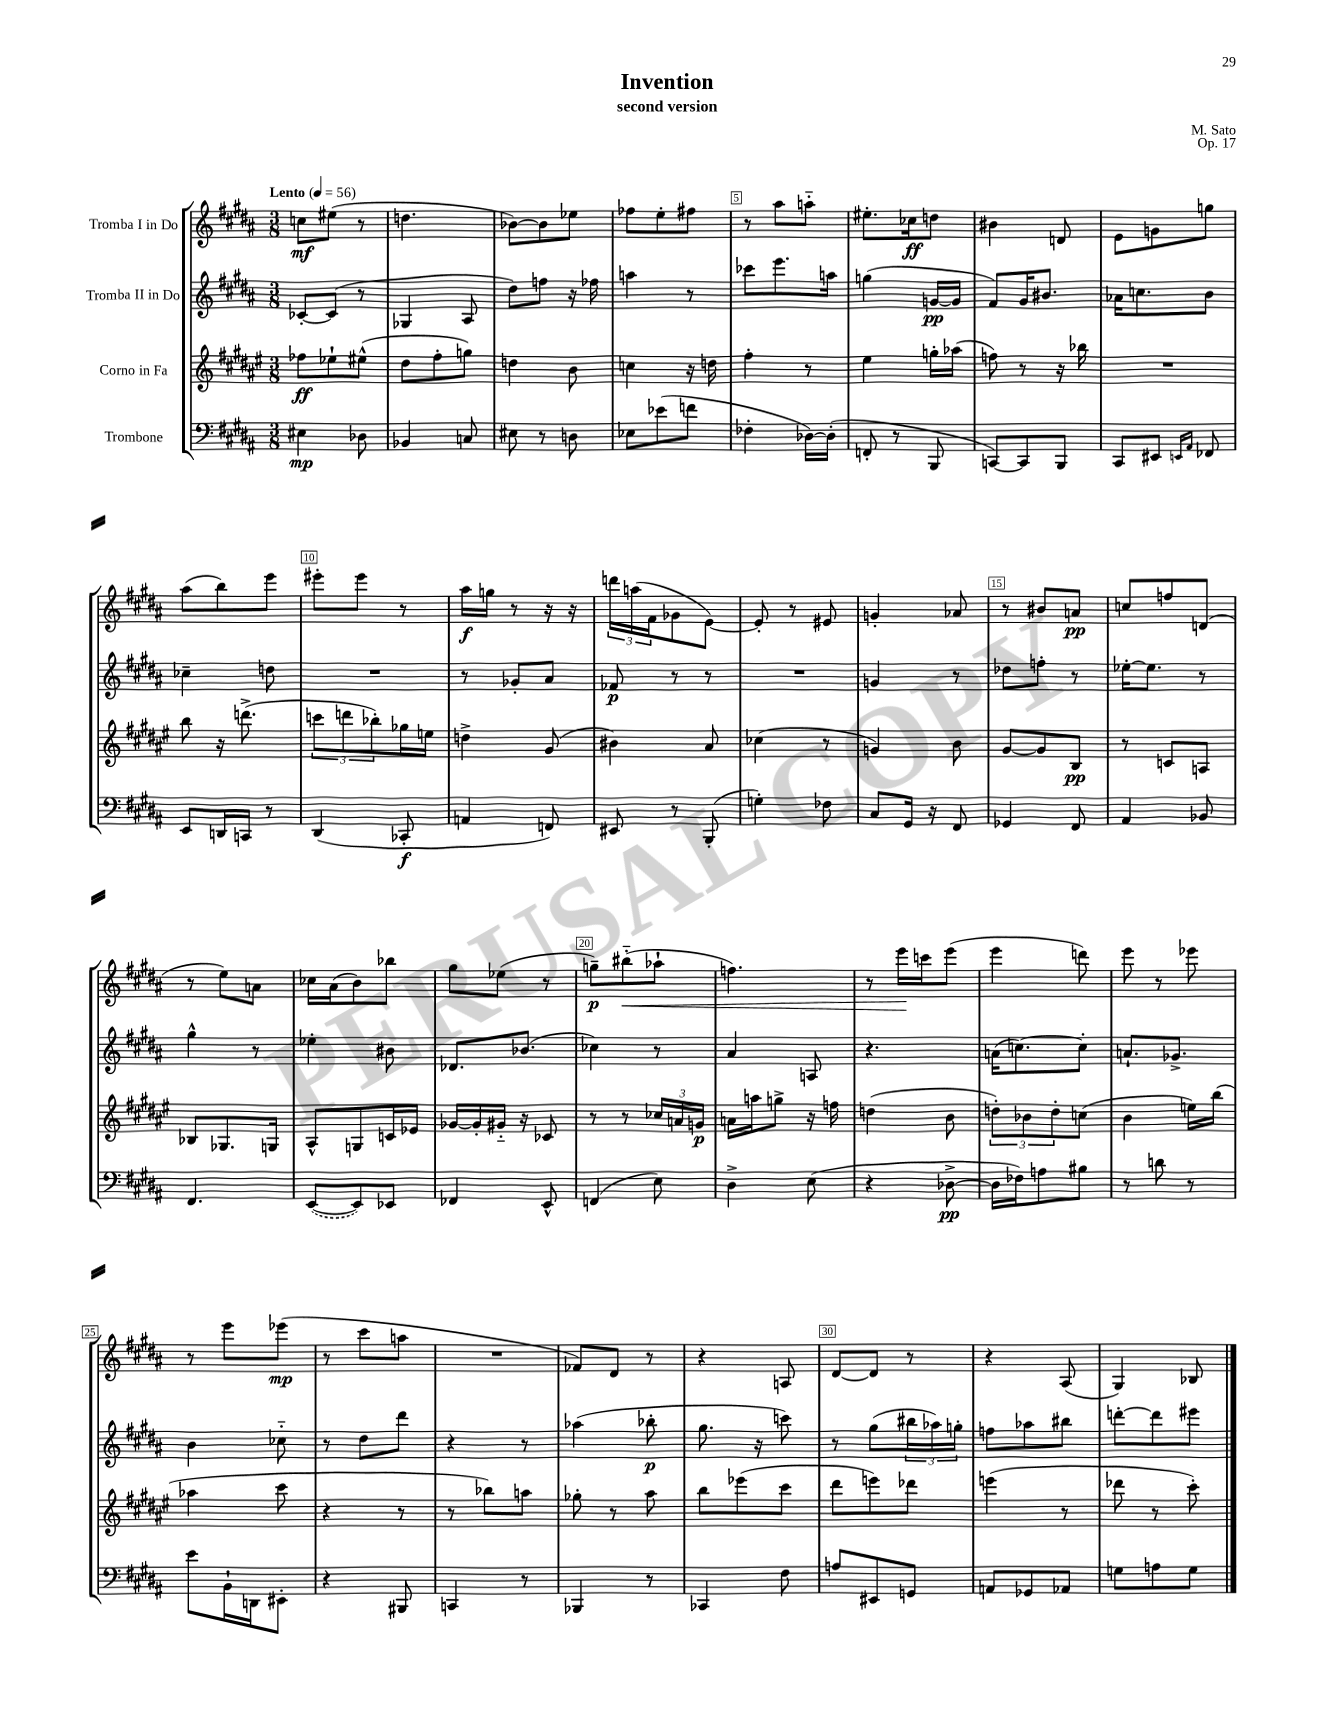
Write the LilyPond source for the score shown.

\header { title = "Invention" composer = "M. Sato" subtitle = "second version" opus = "Op. 17" }
<<
\new StaffGroup <<
\new Staff = "s0" \with { instrumentName = "Tromba I in Do" } {
    \clef treble \key b \major \numericTimeSignature \time 3/8 \tempo "Lento" 4 = 56
    c''8\mf eis''8( r8 |
    d''4. |
    bes'8~) bes'8 ees''8 |
    fes''8 e''8-. fis''8 |
    r8 ais''8 a''8-_ |
    eis''8.-. ces''16\ff d''8 |
    bis'4 d'8 |
    e'8 g'8 g''8 |
    ais''8( b''8) e'''8 |
    eis'''8-. eis'''8 r8 |
    ais''16\f g''16 r8 r16 r16 |
    \tuplet 3/2 { d'''16 a''16( fis'16 } ges'8 e'8~) |
    e'8-. r8 eis'8 |
    g'4-. aes'8 |
    r8 bis'8 a'8\pp |
    c''8 f''8 d'8( |
    r8 e''8) a'8 |
    ces''16 ais'16( b'8) bes''8 |
    gis''8 ees''8( r8 |
    g''8--\p) bis''8-_\<( aes''8-! |
    f''4.) |
    r8 e'''16\! c'''16 e'''8( |
    e'''4 d'''8) |
    e'''8 r8 ees'''8 |
    r8 e'''8 ees'''8\mp( |
    r8 cis'''8 a''8 |
    R4. |
    fes'8) dis'8 r8 |
    r4 a8 |
    dis'8~ dis'8 r8 |
    r4 ais8( |
    gis4) bes8 \bar "|." |
}
\new Staff = "s1" \with { instrumentName = "Tromba II in Do" } {
    \clef treble \key b \major \numericTimeSignature \time 3/8
    ces'8~-. ces'8( r8 |
    ges4 ais8 |
    dis''8) f''8 r16 fes''16 |
    a''4 r8 |
    ces'''8 e'''8. a''16 |
    g''4( g'16~\pp g'16 |
    fis'8) gis'16 bis'8. |
    aes'16 c''8. b'8 |
    ces''4-- d''8 |
    R4. |
    r8 ges'8-. ais'8 |
    fes'8\p r8 r8 |
    R4. |
    g'4 r8 |
    des''8 f''8-. r8 |
    ees''16~-. ees''8. r8 |
    gis''4-^ r8 |
    ees''4-. bis'8 |
    des'8. bes'8.( |
    ces''4) r8 |
    ais'4 a8 |
    r4. |
    a'16( c''8.~) c''8-. |
    a'8.-! ges'8.-> |
    b'4 ces''8-_ |
    r8 dis''8 dis'''8 |
    r4 r8 |
    aes''4( bes''8-.\p |
    gis''8. r16 c'''8) |
    r8 gis''8( \tuplet 3/2 { bis''16 aes''16) g''16-. } |
    f''8 aes''8 bis''8 |
    d'''8~-. d'''8 eis'''8 \bar "|." |
}
\new Staff = "s2" \with { instrumentName = "Corno in Fa" } {
    \clef treble \key fis \major \numericTimeSignature \time 3/8
    fes''8\ff ees''8-! eis''8-^( |
    dis''8 fis''8-. g''8) |
    d''4 b'8 |
    c''4 r16 d''16 |
    fis''4-. r8 |
    eis''4 g''16-. aes''16( |
    f''8) r8 r16 bes''16 |
    R4. |
    b''8 r16 d'''8.->( |
    \tuplet 3/2 { c'''8 d'''8 bes''8-.) } ges''16 e''16 |
    d''4-> gis'8( |
    bis'4) ais'8 |
    ces''4( r8 |
    g'4) b'8 |
    gis'8~ gis'8 b8\pp |
    r8 c'8 a8 |
    bes8 ges8. g16 |
    ais8-^ g8 c'16 ees'16 |
    ges'16~ ges'16-. gis'16-_ r16 ces'8 |
    r8 r8 \tuplet 3/2 { ces''16 a'16 g'16\p } |
    a'16 a''16 g''8-> r16 f''16 |
    d''4( b'8 |
    \tuplet 3/2 { d''8-.) bes'8 d''8-. } c''8( |
    b'4 e''16) b''16( |
    aes''4 cis'''8 |
    r4 r8 |
    r8 bes''8) a''8 |
    ges''8-. r8 ais''8 |
    b''8 ees'''8( cis'''8 |
    dis'''8 e'''8) des'''8 |
    e'''4( r8 |
    des'''8 r8 cis'''8-.) \bar "|." |
}
\new Staff = "s3" \with { instrumentName = "Trombone" } {
    \clef bass \key b \major \numericTimeSignature \time 3/8
    eis4\mp des8 |
    bes,4 c8 |
    eis8 r8 d8 |
    ees8 ees'8( f'8 |
    fes4-. des16~) des16-.( |
    f,8-. r8 b,,8 |
    c,8~) c,8 b,,8 |
    cis,8 eis,8 \grace { e,16 ais,16 } fes,8 |
    e,8 d,16 c,16 r8 |
    dis,4( ces,8-.\f |
    a,4 f,8) |
    eis,8 r8 b,,8-.( |
    g4-.) fes8 |
    cis8 gis,16 r16 fis,8 |
    ges,4 fis,8 |
    ais,4 bes,8 |
    fis,4. |
    \once \slurDashed e,8~( e,8) ees,8 |
    fes,4 e,8-^ |
    f,4( e8) |
    dis4-> e8( |
    r4 des8~->\pp |
    des16 fes16) a8 bis8 |
    r8 d'8 r8 |
    e'8 b,16-! d,16 eis,8-. |
    r4 bis,,8 |
    c,4 r8 |
    bes,,4 r8 |
    ces,4 fis8 |
    a8 eis,8 g,8 |
    a,8 ges,8 aes,8 |
    g8 a8 g8 \bar "|." |
}
>>
>>
\layout { \context { \Score \override BarNumber.break-visibility = ##(#f #t #t) barNumberVisibility = #(every-nth-bar-number-visible 5) \override BarNumber.stencil = #(make-stencil-boxer 0.1 0.3 ly:text-interface::print) } }
